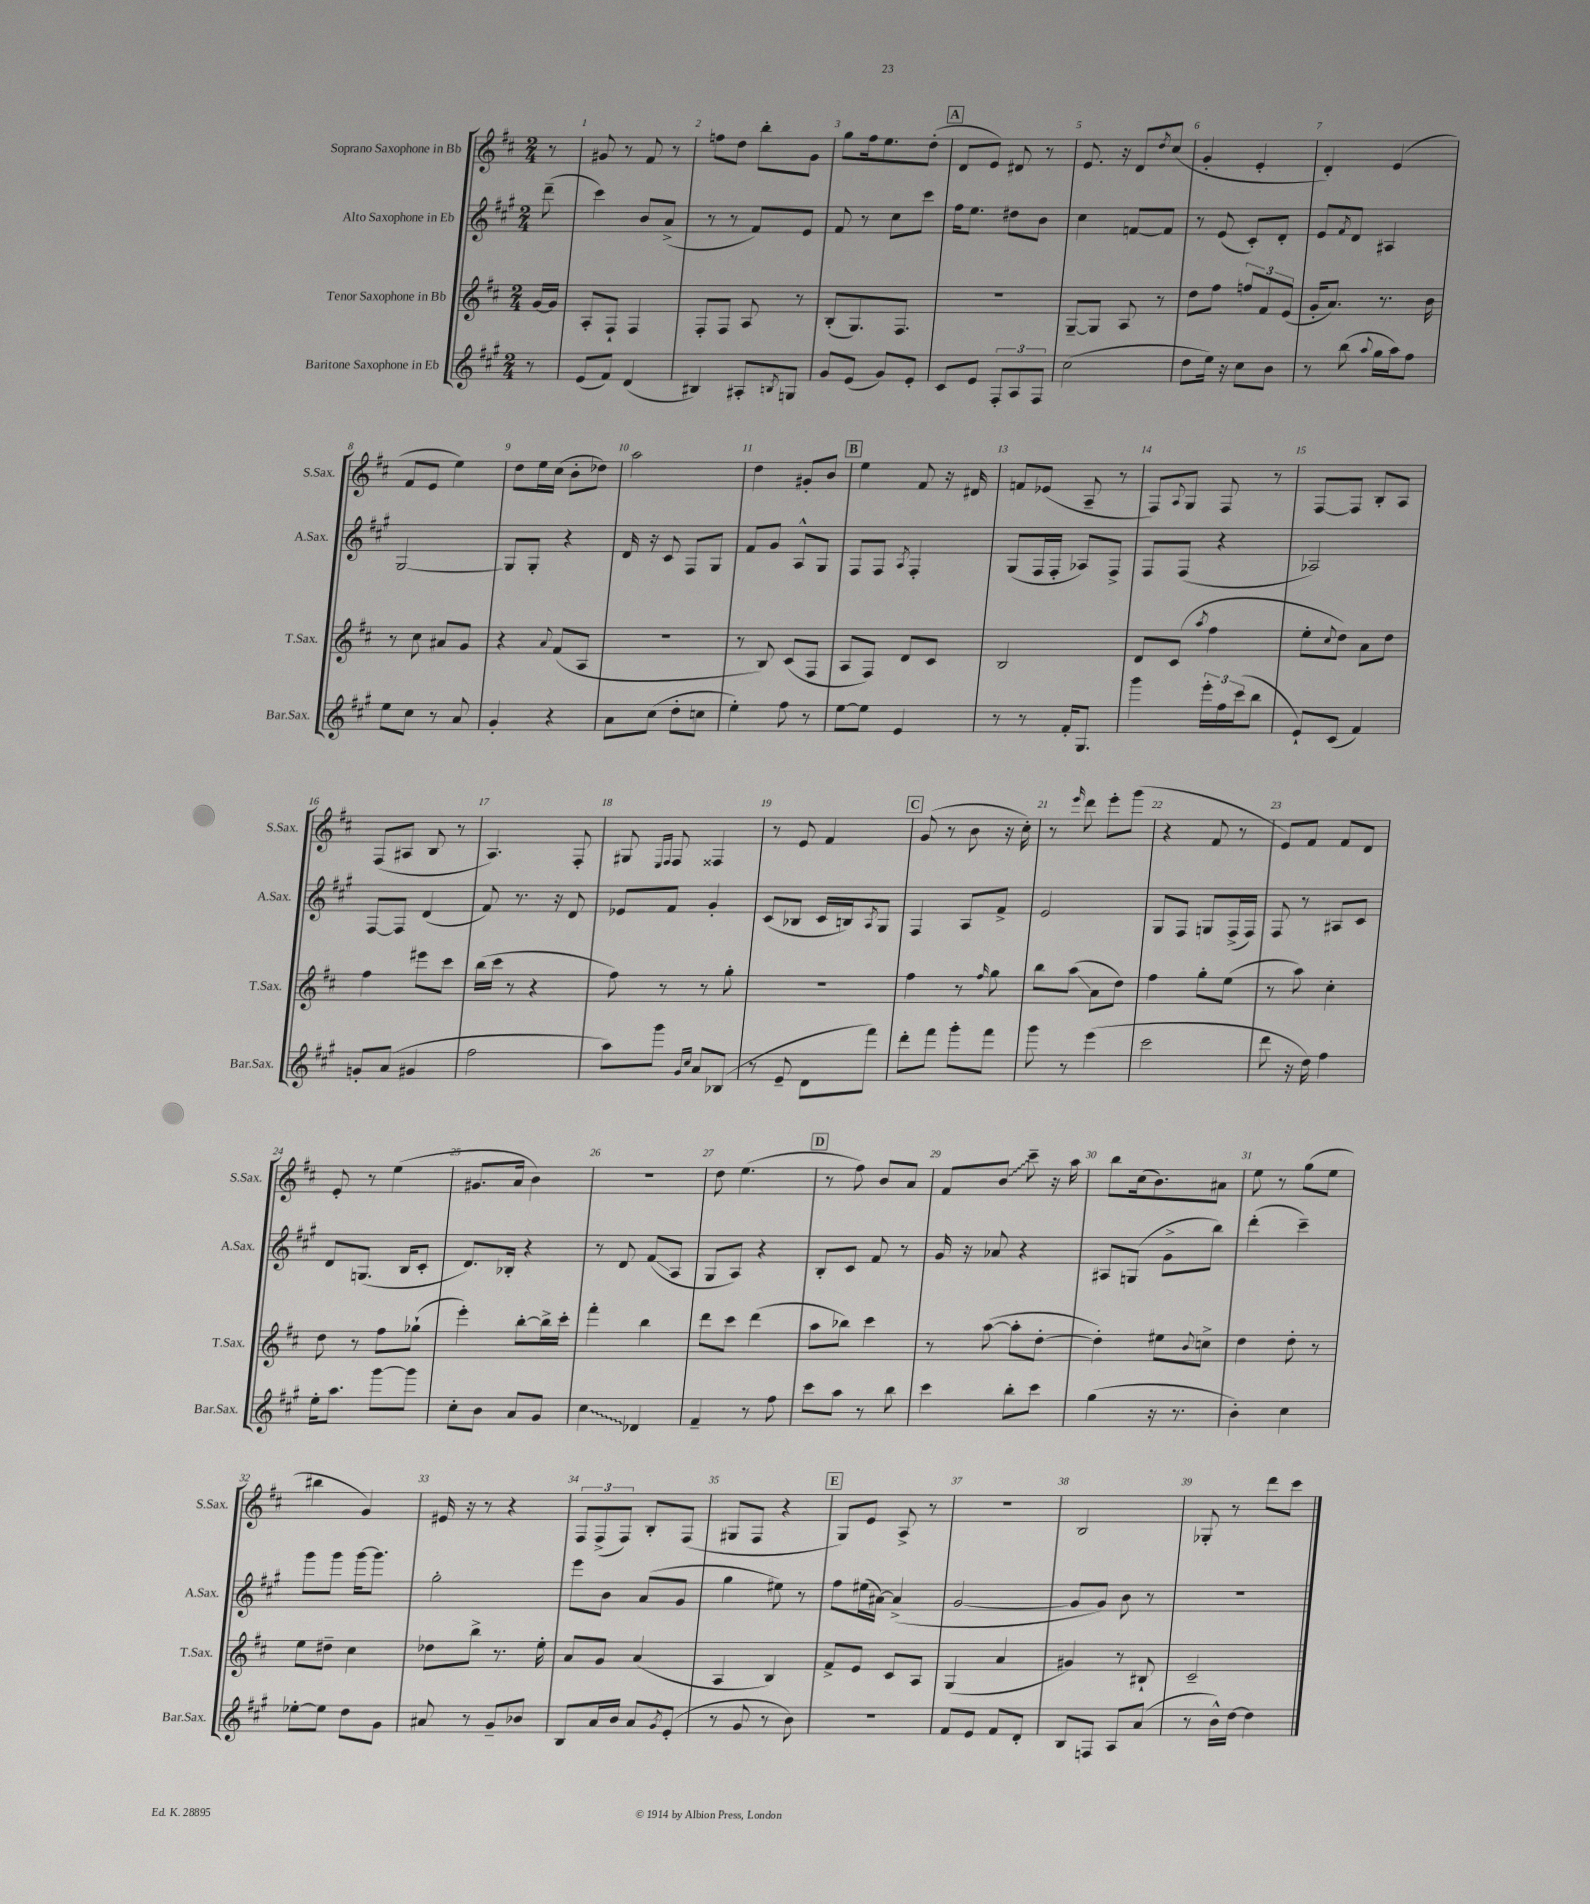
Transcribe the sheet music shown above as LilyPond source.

<<
\new StaffGroup <<
\new Staff = "s0" \with { instrumentName = "Soprano Saxophone in Bb" shortInstrumentName = "S.Sax." } {
    \clef treble \key d \major \numericTimeSignature \time 2/4 \partial 8
    r8 |
    gis'8 r8 fis'8 r8 |
    f''8 d''8 b''8-. g'8 |
    g''8 fis''16 e''8. d''8-.( |
    \mark \markup { \box "A" } d'8 e'8) dis'8 r8 |
    e'8. r16 d'8 \acciaccatura { d''8 } cis''8( |
    g'4-. e'4-. |
    d'4-.) e'4( |
    fis'8 e'8 e''4) |
    d''8 e''16 cis''16( b'8-. des''8) |
    a''2 |
    d''4 gis'8-. b'8 |
    \mark \markup { \box "B" } e''4 fis'8 r16 dis'16 |
    f'8 ees'8( a8-- r8 |
    fis8) \appoggiatura { a8 } g8 fis8 r8 |
    fis8~ fis8 b8-. a8 |
    fis8( ais8 b8 r8 |
    a4.) fis8-. |
    gis8 \grace { e16 fis16 } fis8 fisis4 |
    r8 e'8 fis'4 |
    \mark \markup { \box "C" } g'8( r8 b'8 r16 cis''16-.) |
    r8 \grace { e'''16 } d'''8 e'''8-. g'''8( |
    r4 fis'8 r8 |
    e'8) fis'8 fis'8 d'8 |
    e'8-. r8 e''4( |
    gis'8. a'16 b'4) |
    r2 |
    d''8 e''4.( |
    \mark \markup { \box "D" } r8 fis''8) b'8 a'8 |
    fis'8 \once \override Glissando.style = #'zigzag b'8\glissando cis'''8-- r16 a''16 |
    b''8 cis''16( b'8.) ais'8 |
    e''8 r8 g''8( e''8 |
    bis''4 g'4) |
    eis'16 r16 r8 r4 |
    \tuplet 3/2 { fis8 fis8->( fis8) } b8-. fis8( |
    gis8 fis8 r4 |
    \mark \markup { \box "E" } g8) e'8 a8-> r8 |
    r2 |
    b2 |
    ges8-. r8 d'''8 cis'''8 \bar "|." |
}
\new Staff = "s1" \with { instrumentName = "Alto Saxophone in Eb" shortInstrumentName = "A.Sax." } {
    \clef treble \key a \major \numericTimeSignature \time 2/4 \partial 8
    d'''8--( |
    cis'''4) b'8 a'8->( |
    r8 r8 fis'8) e'8 |
    fis'8 r8 cis''8 cis'''8 |
    \mark \markup { \box "A" } fis''16 e''8. dis''8 b'8 |
    cis''4 f'8~ f'8 |
    r8 e'8( cis'8-.) d'8-. |
    e'8 \acciaccatura { fis'8 } d'8 ais4 |
    gis2~ |
    gis8 gis8-. r4 |
    d'16 r16 cis'8 fis8 gis8 |
    fis'8 gis'8 a8-^ gis8 |
    \mark \markup { \box "B" } fis8 fis8 \acciaccatura { a8 } fis4-. |
    gis8( fis16 fis16-. aes8) fis8-> |
    fis8 fis8( r4 |
    aes2) |
    fis8~ fis8 d'4( |
    fis'8) r8. r16 d'8 |
    ees'8 fis'8 gis'4-. |
    cis'8( bes8 cis'16 b16) \acciaccatura { a8 } gis8 |
    \mark \markup { \box "C" } fis4 a8 fis'8-> |
    e'2 |
    gis8 fis8 g8 fis16->( fis16) |
    fis8 r8 ais8 cis'8 |
    d'8 g8.( b16 cis'8-. |
    d'8.) bes16-. r4 |
    r8 d'8 fis'8\glissando( a8 |
    gis8 a8) r4 |
    \mark \markup { \box "D" } b8-. cis'8 fis'8 r8 |
    gis'16 r16 aes'8 r4 |
    ais8 g8( gis'8-> b''8) |
    d'''4-.( cis'''4--) |
    gis'''8 gis'''8 gis'''16~ gis'''8. |
    gis''2-. |
    e'''8 b'8 a'8( gis'8 |
    gis''4 eis''8) r8 |
    \mark \markup { \box "E" } fis''8 eis''16( ais'16~) ais'4->( |
    gis'2~ |
    gis'8 gis'8) b'8 r8 |
    R2 \bar "|." |
}
\new Staff = "s2" \with { instrumentName = "Tenor Saxophone in Bb" shortInstrumentName = "T.Sax." } {
    \clef treble \key d \major \numericTimeSignature \time 2/4 \partial 8
    g'16~ g'16 |
    a8-. fis8-! fis4 |
    fis8-. fis8 a8 r8 |
    b8-.( g8.) fis8. |
    \mark \markup { \box "A" } R2 |
    g8~-- g8 a8 r8 |
    d''8 fis''8 \tuplet 3/2 { f''8 fis'8 e'8( } |
    g'16-. a'8.) r8. b'16 |
    r8 cis''8 ais'8 g'8 |
    r4 \appoggiatura { a'8 } fis'8( a8 |
    R2 |
    r8 b8) cis'8( fis8 |
    \mark \markup { \box "B" } a8 fis8) d'8 cis'8 |
    b2 |
    d'8 cis'8( \acciaccatura { a''8 } fis''4 |
    e''8-. \appoggiatura { cis''8 } d''8) a'8 d''8 |
    fis''4 eis'''8 cis'''8 |
    b''16( cis'''16 r8 r4 |
    fis''8) r8 r8 g''8-. |
    R2 |
    \mark \markup { \box "C" } fis''4 r8 \grace { fis''16 } g''8 |
    b''8 a''8\glissando( a'8 d''8) |
    fis''4 g''8-. e''8( |
    r8 a''8) cis''4-. |
    d''8 r8 fis''8 ges''8-!( |
    e'''4-.) b''8~-. b''16-> cis'''16-. |
    fis'''4-. b''4 |
    d'''8 cis'''8 d'''4( |
    \mark \markup { \box "D" } a''8 bes''8) cis'''4 |
    r8 a''8~( a''8-. d''8~-. |
    d''4-.) eis''8 \appoggiatura { b'8 } c''8-> |
    d''4 d''8-. r8 |
    e''8 dis''8-- cis''4 |
    des''8 b''8-> r8. e''16-. |
    a'8 g'8 a'4( |
    a4 b4) |
    \mark \markup { \box "E" } fis'8-> e'8 cis'8 a8 |
    g4( a'4 |
    gis'4) r8 bis8-! |
    cis'2-- \bar "|." |
}
\new Staff = "s3" \with { instrumentName = "Baritone Saxophone in Eb" shortInstrumentName = "Bar.Sax." } {
    \clef treble \key a \major \numericTimeSignature \time 2/4 \partial 8
    r8 |
    e'8( fis'8) d'4( |
    bis4) ais8-. \acciaccatura { b8 } g8 |
    gis'8 e'8( gis'8) e'8-. |
    \mark \markup { \box "A" } cis'8 e'8 \tuplet 3/2 { fis8-. a8 fis8 } |
    cis''2( |
    d''8 e''16) r16 cis''8 b'8 |
    r8 b''8( \appoggiatura { a''8 } gis''16 a''16) fis''8 |
    e''8 cis''8 r8 a'8 |
    gis'4-. r4 |
    a'8 cis''8( d''8-. c''8 |
    e''4-.) fis''8 r8 |
    \mark \markup { \box "B" } e''8~ e''8 e'4 |
    r8 r8 fis'16-. gis8. |
    gis'''4 \tuplet 3/2 { e'''16-. fis''16 cis'''16( } b''8 |
    e'8-!) cis'8( fis'4) |
    g'8-. a'8( gis'4 |
    fis''2 |
    a''8) gis'''8 \grace { gis'16 cis''16 } a'8 bes8( |
    r8 e'8-- d'8 fis'''8) |
    \mark \markup { \box "C" } d'''8-. fis'''8 gis'''8-. fis'''8 |
    gis'''8 r8 e'''4( |
    cis'''2 |
    d'''8 r16 d''16) fis''4 |
    e''16-. a''8. gis'''8~ gis'''8 |
    cis''8-. b'8 a'8 gis'8 |
    \once \override Glissando.style = #'zigzag cis''4\glissando des'4 |
    fis'4-- r8 fis''8 |
    \mark \markup { \box "D" } cis'''8 a''8 r8 b''8 |
    cis'''4 b''8-. cis'''8 |
    gis''4( r16 r8. |
    b'4-.) cis''4 |
    ees''8~-. ees''8 d''8 gis'8 |
    ais'8 r8 gis'8-- bes'8 |
    b8 a'16 b'16 a'8 \acciaccatura { gis'8 } e'8-.( |
    r8 gis'8 r8 b'8) |
    \mark \markup { \box "E" } r2 |
    fis'8 e'8 fis'8 d'8-. |
    b8 f8 a8 a'8( |
    r8 b'16-^) d''16~ d''4 \bar "|." |
}
>>
>>
\layout { \context { \Score \override BarNumber.break-visibility = ##(#f #t #t) barNumberVisibility = #all-bar-numbers-visible } }
